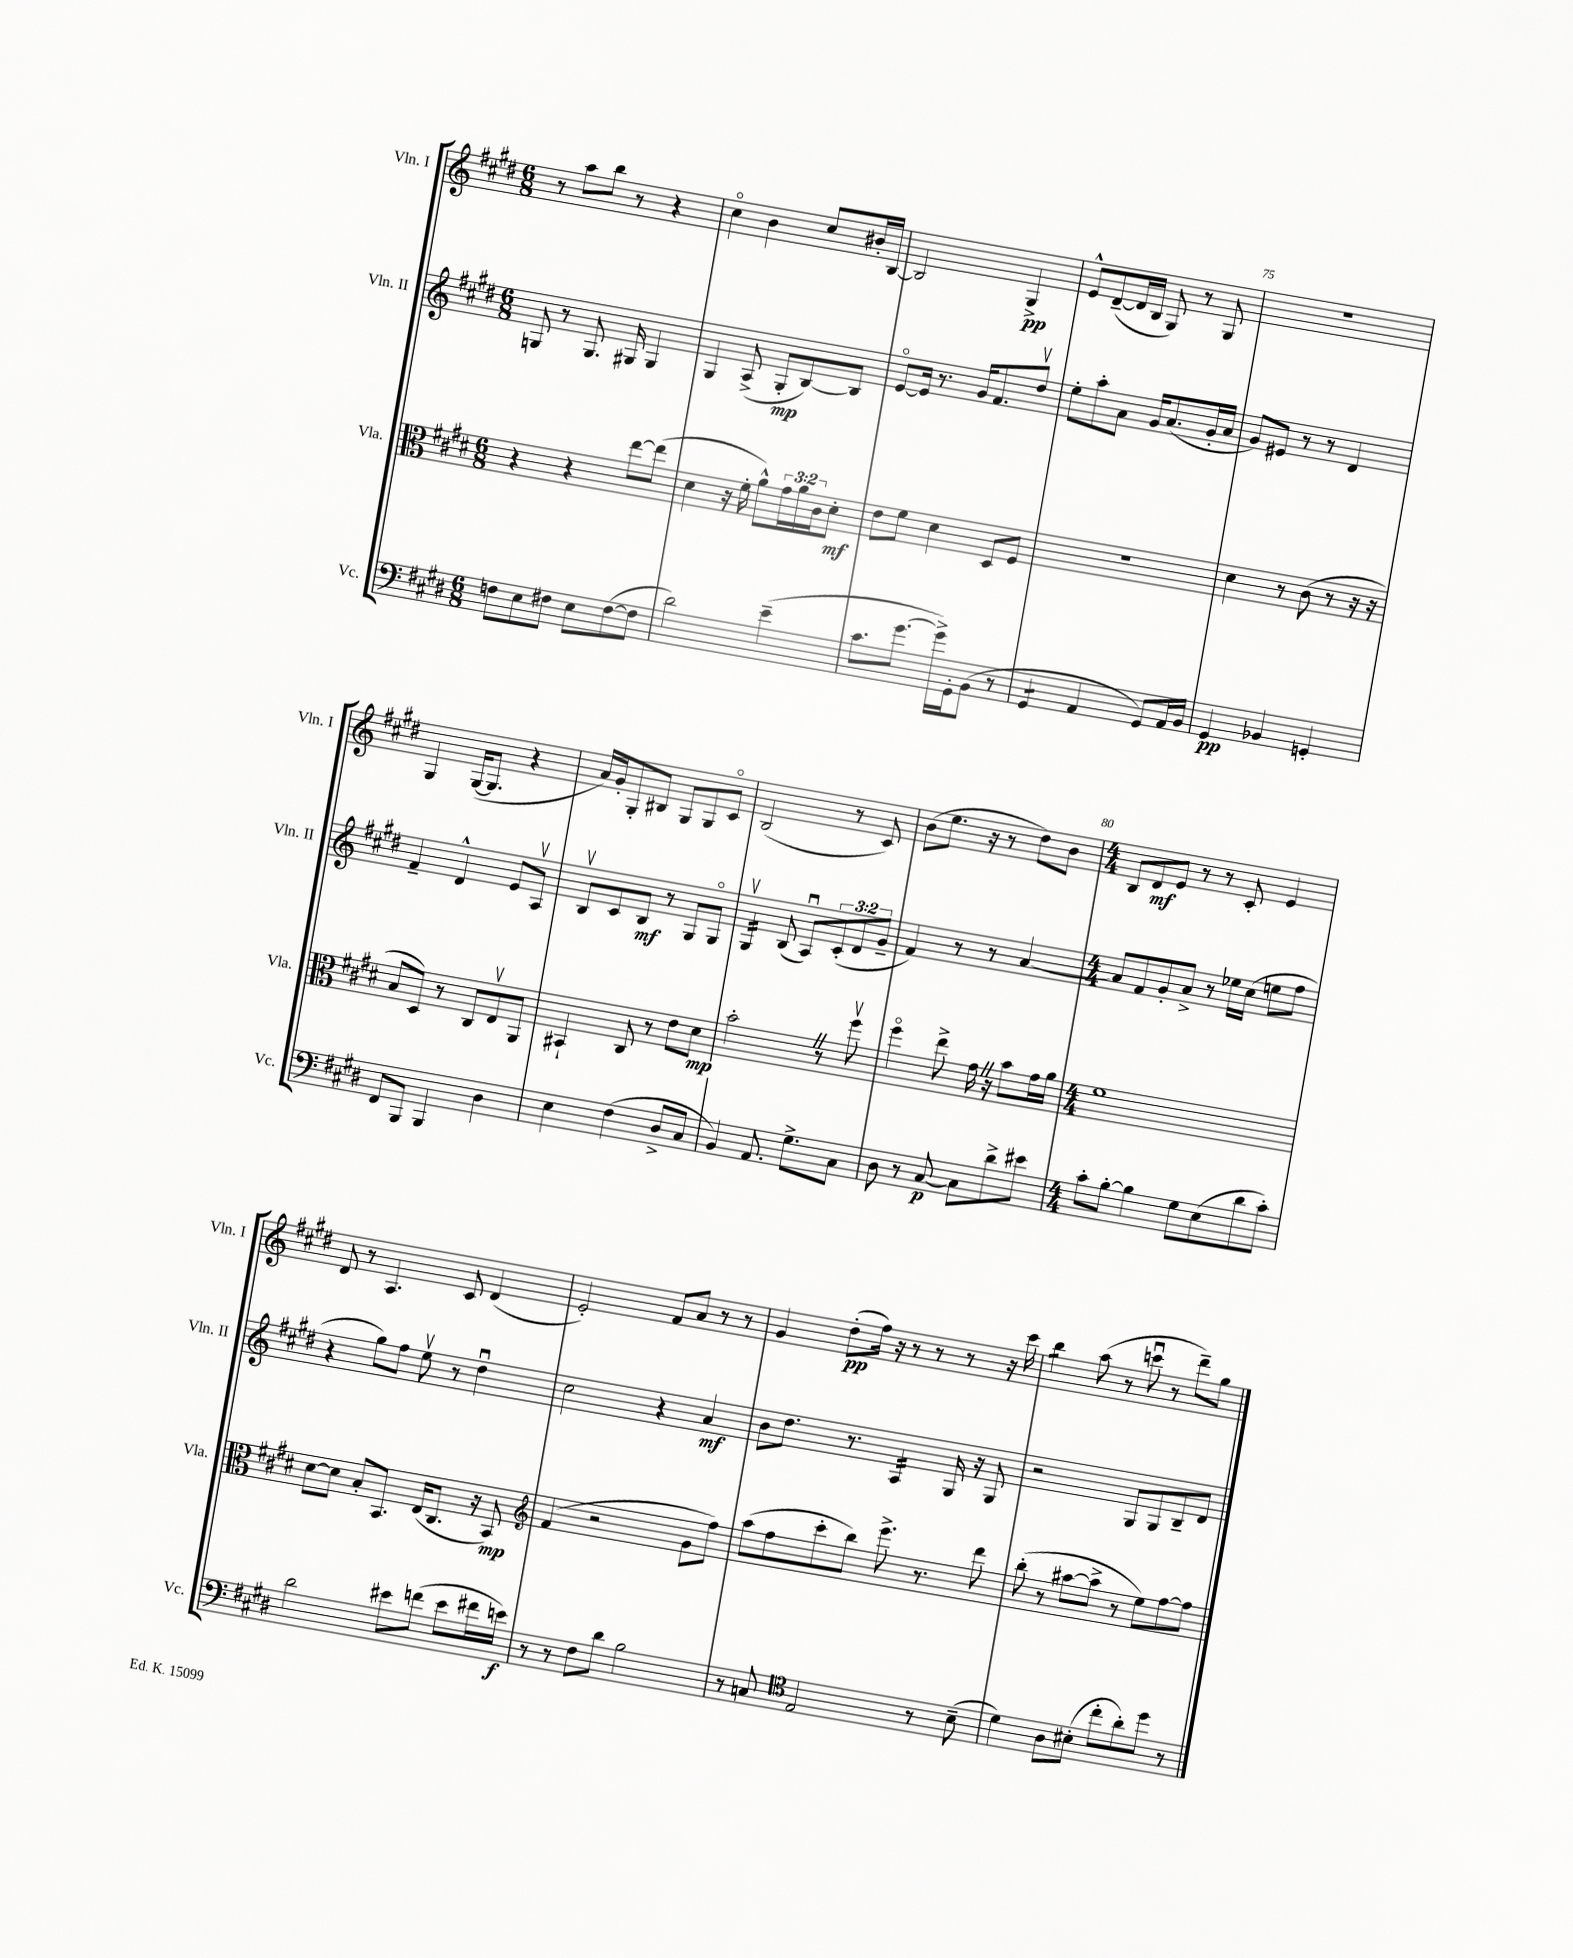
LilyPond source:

<<
\new StaffGroup <<
\new Staff = "s0" \with { instrumentName = "Vln. I" shortInstrumentName = "Vln. I" } {
    \clef treble \key e \major \numericTimeSignature \time 6/8
    r8 a''8 b''8 r8 r4 |
    cis''4\flageolet b'4 cis''8 bis'16-. b16~ |
    b2 gis4->\pp |
    e'8-^ dis'8~--( dis'16 b16 gis8) r8 gis8 |
    R2. |
    gis4 gis16~( gis8. r4 |
    a'16) gis'16-. gis8-. bis8 gis8 gis8 cis'8\flageolet |
    b2( r8 cis'8) |
    b'8( e''8. r16 r8 dis''8) b'8 |
    \numericTimeSignature \time 4/4 b8 dis'8\mf e'8 r8 r8 cis'8-. e'4 |
    dis'8 r8 a4. cis'8 dis'4( |
    e'2-.) fis'8 a'8 r8 r8 |
    gis'4 dis''8-.\pp( fis''16) r16 r8 r8 r8 r16 cis'''16 |
    b''4:8 a''8( r8 c'''8\downbow r8 dis'''8--) gis''8 \bar "|." |
}
\new Staff = "s1" \with { instrumentName = "Vln. II" shortInstrumentName = "Vln. II" } {
    \clef treble \key e \major \numericTimeSignature \time 6/8 \override Staff.TupletNumber.text = #tuplet-number::calc-fraction-text
    g8 r8 g8. gis16 gis4 |
    gis4 a8->( gis8-.\mp b8~) b8 |
    e'8~\flageolet e'16 r8. gis'16 fis'8. dis''8\upbow |
    e''8-. a''8-. a'8 gis'16 a'8.( gis'16-. a'16 |
    gis'8) eis'8 r8 r8 dis'4 |
    fis'4-- dis'4-^ e'8 a8\upbow |
    b8\upbow cis'8 b8\mf r8 gis8 gis8\flageolet |
    gis4:16\upbow b8( a8\downbow) \tuplet 3/2 { cis'8-.( dis'8 gis'8-- } |
    fis'4) r8 r8 a'4~ |
    \numericTimeSignature \time 4/4 a'8 fis'8 gis'8-. a'8-> r8 ees''16 cis''16( e''8 fis''8 |
    r4 gis''8) fis''8 e''8\upbow r8 dis''4\downbow |
    cis''2 r4 a'4\mf |
    b'8 dis''8. r8. a4:16 gis16 r16 gis8 |
    r2 gis8 gis8 b8-- dis'8 \bar "|." |
}
\new Staff = "s2" \with { instrumentName = "Vla." shortInstrumentName = "Vla." } {
    \clef alto \key e \major \numericTimeSignature \time 6/8 \override Staff.TupletNumber.text = #tuplet-number::calc-fraction-text
    r4 r4 e''8~ e''8( |
    dis'4 r16 fis'16-. a'8-^) \tuplet 3/2 { gis'16 a'16 cis'16 } dis'8-.\mf |
    e'8 fis'8 dis'4 dis8 fis8 |
    R2. |
    dis'4 r8 cis'8( r8 r16 r16 |
    b8 dis8) r8 cis8 e8\upbow a,8 |
    bis,4-! cis8 r8 e'8 dis'8\mp |
    b'2-. \once \override BreathingSign.text = \markup { \musicglyph "scripts.caesura.straight" } \breathe r8 fis''8\upbow |
    fis''4\flageolet e''8-> gis'16 \once \override BreathingSign.text = \markup { \musicglyph "scripts.caesura.straight" } \breathe r16 b'8 gis'16 a'16 |
    \numericTimeSignature \time 4/4 fis'1 |
    dis'8~ dis'8 b8-. b,8. e16( cis8. r16 b,8\mp) |
    \clef treble fis'4( r2 gis'8 fis''8) |
    a''8( fis''8 cis'''8-. b''8) e'''8.-> r8. dis'''8 |
    b''8-.( r8 ais''8~ ais''8-> r8 e''8) fis''8~ fis''8 \bar "|." |
}
\new Staff = "s3" \with { instrumentName = "Vc." shortInstrumentName = "Vc." } {
    \clef bass \key e \major \numericTimeSignature \time 6/8
    f8 e8 fis8 e8 fis8~( fis8 |
    dis'2) e'4--( |
    cis'8. gis'8.~ gis'16->) gis,16-. b,8( r8 |
    gis,4:8 a,4 gis,8) a,16 b,16 |
    gis,4\pp bes,4 g,4-. |
    fis,8 b,,8 b,,4 dis4 |
    e4 fis4( dis8-> cis8 |
    b,4) a,8. gis8.-> cis8 |
    dis8 r8 cis8~\p cis8 dis'8-> eis'8 |
    \numericTimeSignature \time 4/4 cis'8-. b8~-. b4 gis8 e8( dis'8 cis'8-.) |
    dis'2 eis'8 f'8( eis'8 fis'16 e'16\f) |
    r8 r8 fis8 dis'8 b2 |
    r8 c8 \clef tenor e2 r8 b8--( |
    dis'4) a8 bis8-.( cis''8-. a'8-.) dis''8 r8 \bar "|." |
}
>>
>>
\layout { \context { \Score currentBarNumber = #71 \override BarNumber.break-visibility = ##(#f #t #t) barNumberVisibility = #(every-nth-bar-number-visible 5) } }
